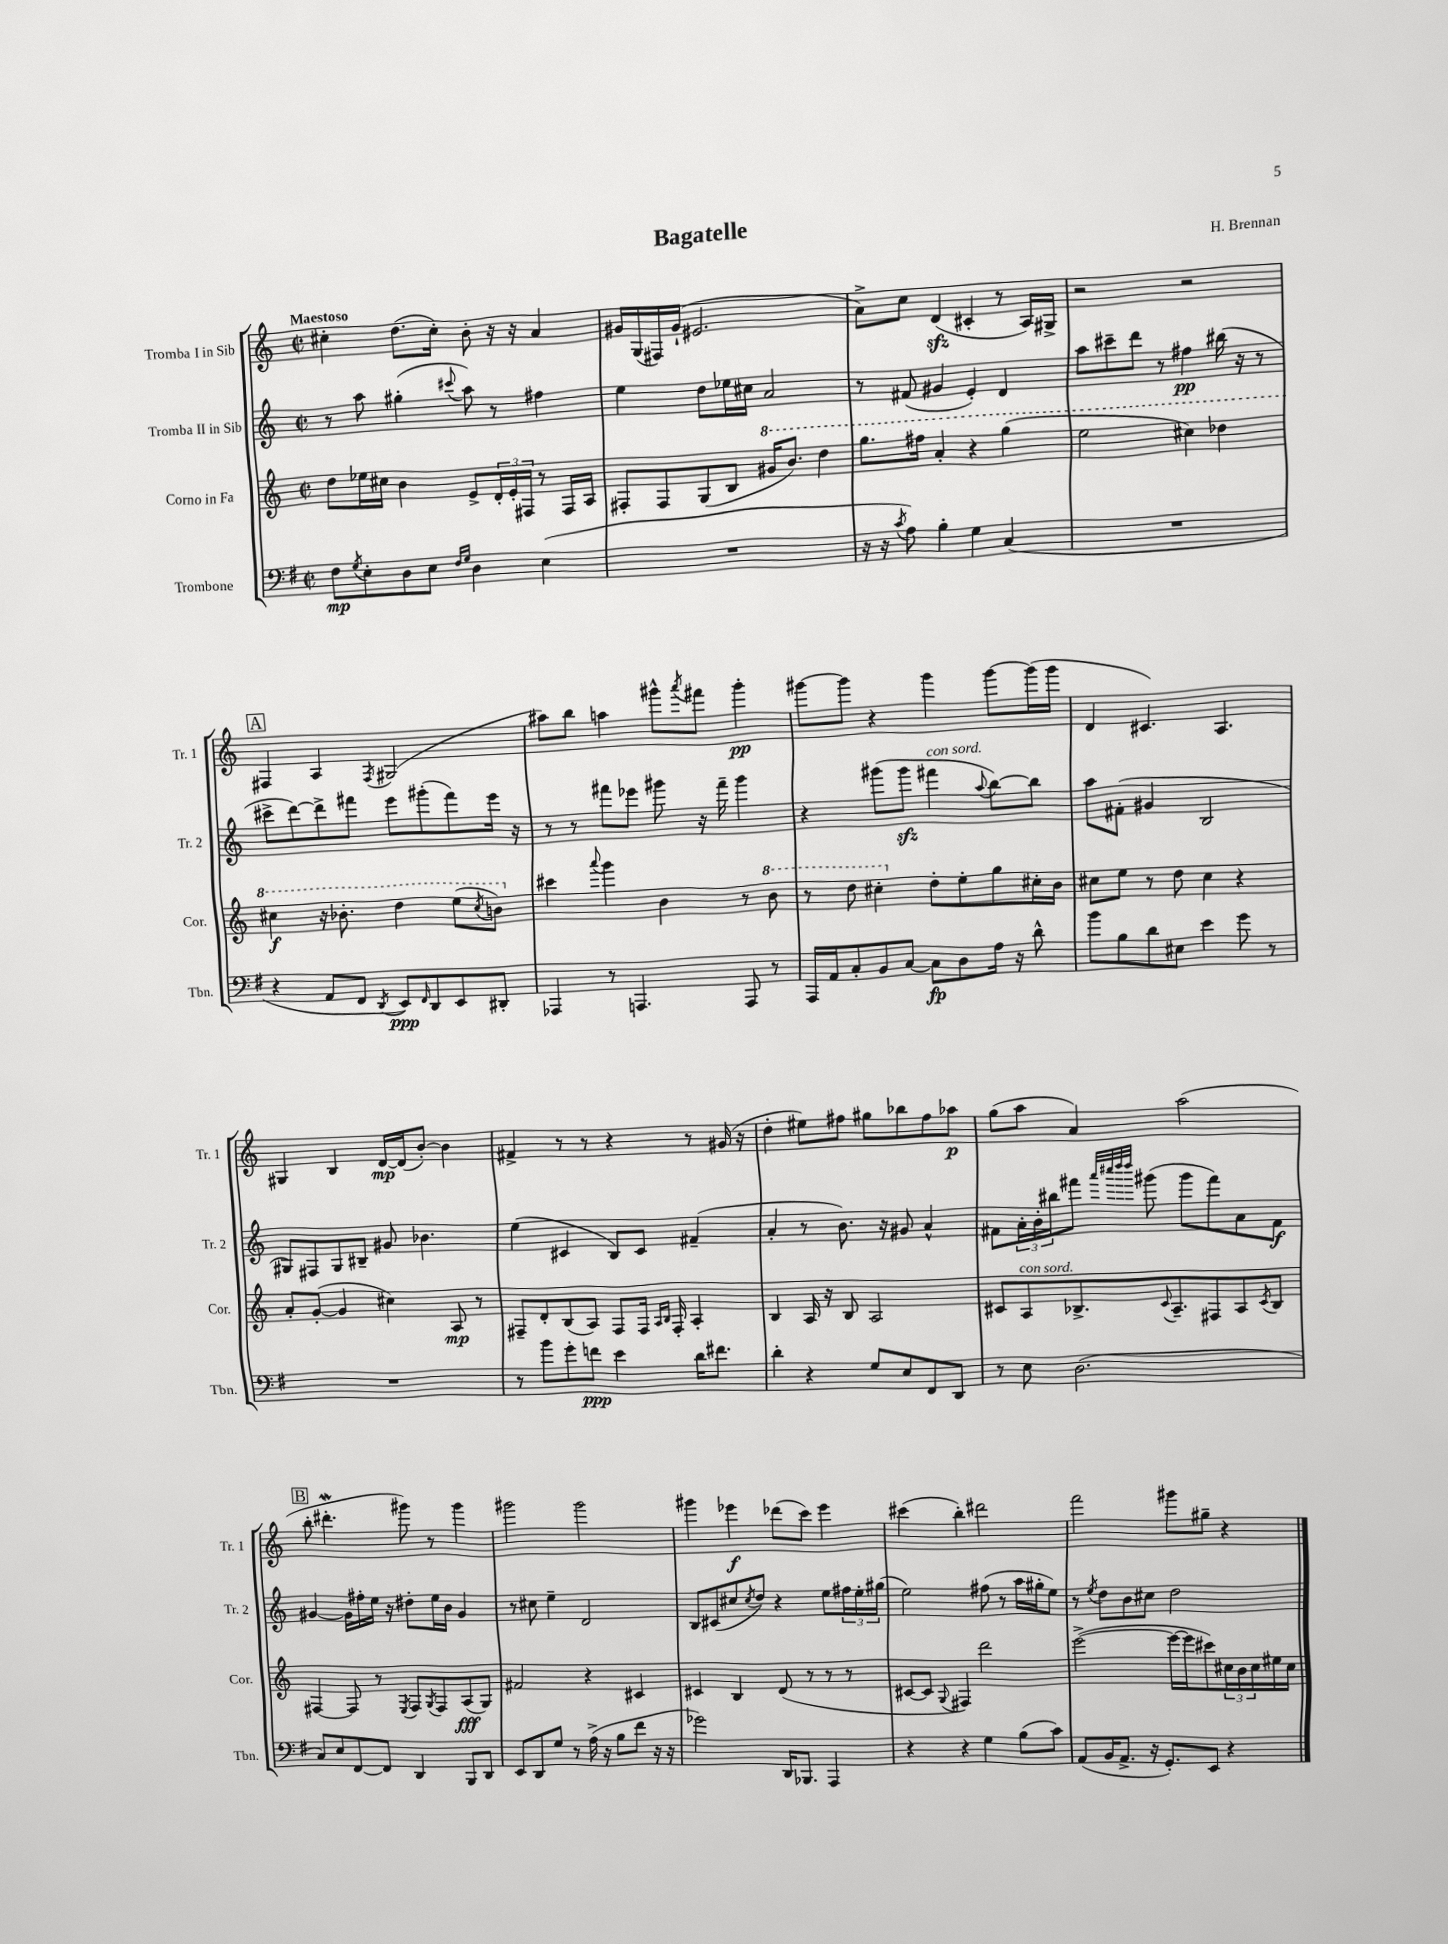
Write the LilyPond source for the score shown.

\header { title = "Bagatelle" composer = "H. Brennan" }
<<
\new StaffGroup <<
\new Staff = "s0" \with { instrumentName = "Tromba I in Sib" shortInstrumentName = "Tr. 1" } {
    \clef treble \key c \major \defaultTimeSignature \time 2/2 \tempo "Maestoso"
    cis''4-. d''8.( cis''16-.) b'8-. r16 r16 a'4 |
    gis'16 g16( fis16) gis'16-!( eis'2. |
    a'8->) c''8 d'4\sfz( cis'4-. r8 a16) gis16-> |
    r2 r2 |
    \mark \markup { \box "A" } fis4 a4 \acciaccatura { fis8 } gis2( |
    ais''8) b''8 a''4 gis'''8-^ \acciaccatura { a'''8 } fis'''8 gis'''4-.\pp |
    gis'''8~ gis'''8 r4 gis'''4 gis'''8~ gis'''16( gis'''16 |
    d'4 cis'4.) a4. |
    gis4 b4 d'16~\mp d'16( b'8~-.) b'4 |
    fis'4-> r8 r8 r4 r8 gis'16( r16 |
    d''4-. eis''8) fis''8 gis''8 bes''8 fis''8 aes''8\p |
    g''8( a''8 a'4) a''2( |
    \mark \markup { \box "B" } b''8-. dis'''4.-.\mordent gis'''8) r8 gis'''4 |
    gis'''2 gis'''2 |
    gis'''4 ees'''4\f des'''8( c'''8) ees'''4 |
    cis'''4( b''4-.) dis'''2 |
    f'''2 gis'''8 gis''8-- r4 \bar "|." |
}
\new Staff = "s1" \with { instrumentName = "Tromba II in Sib" shortInstrumentName = "Tr. 2" } {
    \clef treble \key c \major \defaultTimeSignature \time 2/2
    r8 a''8 gis''4-.( \appoggiatura { cis'''8 } a''8) r8 fis''4 |
    e''4 d''8 ees''16 cis''16 a'2 |
    r8 fis'8( gis'4 e'4-.) d'4 |
    a''8 cis'''8-- d'''8 r8 fis''4\pp bis''16( r16 r8 |
    \mark \markup { \box "A" } cis'''8-> d'''8~) d'''8-> fis'''8 e'''8 gis'''8-.( fis'''8) e'''16 r16 |
    r8 r8 fis'''8 ees'''8 gis'''8 r16 fis'''16-- gis'''4 |
    r4 gis'''8( gis'''8\sfz fis'''4^\markup { \italic "con sord." } \appoggiatura { a''8 } b''8~) b''8 |
    a''8 fis'8-.( gis'4 b2 |
    gis8) fis8 gis8 bis8-- gis'8 bes'4. |
    e''4( cis'4 b8) cis'8 fis'4--( |
    a'4-. r8 b'8.) r16 gis'8 a'4-^ |
    fis'8 \tuplet 3/2 { a'16-. b'16-. bis''16 } fis'''8 \grace { a'''32 cis''''32 d''''32 d''''32 } gis'''8( gis'''8 fis'''8) a'8 fis'8\f |
    \mark \markup { \box "B" } gis'4~ gis'16 fis''16-. e''16 r16 dis''8-. e''16 b'16 gis'4 |
    r8 cis''8 e''4-- d'2 |
    b8 cis'8( cis''8 \acciaccatura { cis''8 } d''8) r4 e''8 \tuplet 3/2 { fis''16 e''16-. gis''16( } |
    e''2) fis''8( r8 a''16 gis''16-. e''8) |
    r8 \acciaccatura { e''8 } d''8 b'8 cis''8 d''2 \bar "|." |
}
\new Staff = "s2" \with { instrumentName = "Corno in Fa" shortInstrumentName = "Cor." } {
    \clef treble \key c \major \defaultTimeSignature \time 2/2
    d''8 ees''16 cis''16 b'4 e'8-> \tuplet 3/2 { d'16-. e'16-. fis16 } r8 fis16 a16 |
    fis8-. fis8 g8( b8 \ottava #1 gis''16 b''8.) d'''4 |
    g'''8. fis'''16 a''4-. r4 g'''4( |
    e'''2 cis'''4) des'''4 |
    \mark \markup { \box "A" } cis'''4\f r16 bes''8.-. d'''4 e'''8( \acciaccatura { cis'''8 } b''8) \ottava #0 |
    cis'''4 \appoggiatura { a'''8 } g'''4 b'4 r8 \ottava #1 b''8 |
    r8 d'''8 cis'''4-. \ottava #0 d''8-. e''8-. g''8 cis''16-. b'16 |
    cis''8 e''8 r8 d''8 cis''4 r4 |
    a'8-. g'8~-.( g'4 cis''4) a8\mp r8 |
    fis8-- d'8-. b8( a8) fis8 fis16 \grace { a16 b16 } fis16-. a4-. |
    b4 a16 r16 b8 a2 |
    cis'8 a8^\markup { \italic "con sord." } bes8.-> \appoggiatura { cis'8 } a8.-- fis8 a8 \acciaccatura { cis'8 } bes8 |
    \mark \markup { \box "B" } fis4~ fis8 r8 \acciaccatura { e8 } fis8 \acciaccatura { g8 } fis8 a8\fff( g8) |
    fis'2 r4 cis'4 |
    cis'4 b4 d'8( r8 r8 r8 |
    cis'8~ cis'8 \appoggiatura { g8 } fis4) d'''2 |
    e'''2~->( e'''16~ e'''16 cis'''8) \tuplet 3/2 { cis''16 b'16 cis''16 } eis''16 cis''16 \bar "|." |
}
\new Staff = "s3" \with { instrumentName = "Trombone" shortInstrumentName = "Tbn." } {
    \clef bass \key g \major \defaultTimeSignature \time 2/2
    fis8\mp \acciaccatura { g8 } e8-. d8 e8 \grace { fis16 g16 } d4 e4( |
    R1 |
    r16 r16 \acciaccatura { c'8 } a8) b4-. g4 c4( |
    R1 |
    \mark \markup { \box "A" } r4 a,8 fis,8 \acciaccatura { d,8 } e,8\ppp) \grace { fis,16 } d,8 e,8 dis,8-. |
    aes,,4 r8 a,,4. a,,8 r8 |
    a,,16 a,16 c8-. b,8 c8~ c8\fp d8 a16 r16 d'8-^ |
    b'8 b8 d'8 eis8 e'4 g'8 r8 |
    R1 |
    r8 b'8 g'8-. f'8\ppp e'4 d'16 fis'8. |
    d'4-. r4 g8 e8 fis,8 d,8 |
    r8 e8 d2.( |
    \mark \markup { \box "B" } c8) e8 fis,8~ fis,8 d,4 b,,8 d,8 |
    e,8 d,8 g8 r8 a16->( r16 b8 fis'8 r16 r16 |
    ges'2) d,16 bes,,8. a,,4 |
    r4 r4 g4 b8( c'8) |
    a,8( b,16 a,8.-> r16 g,8.-.) e,8 r4 \bar "|." |
}
>>
>>
\layout { \context { \Score \remove "Bar_number_engraver" } }
